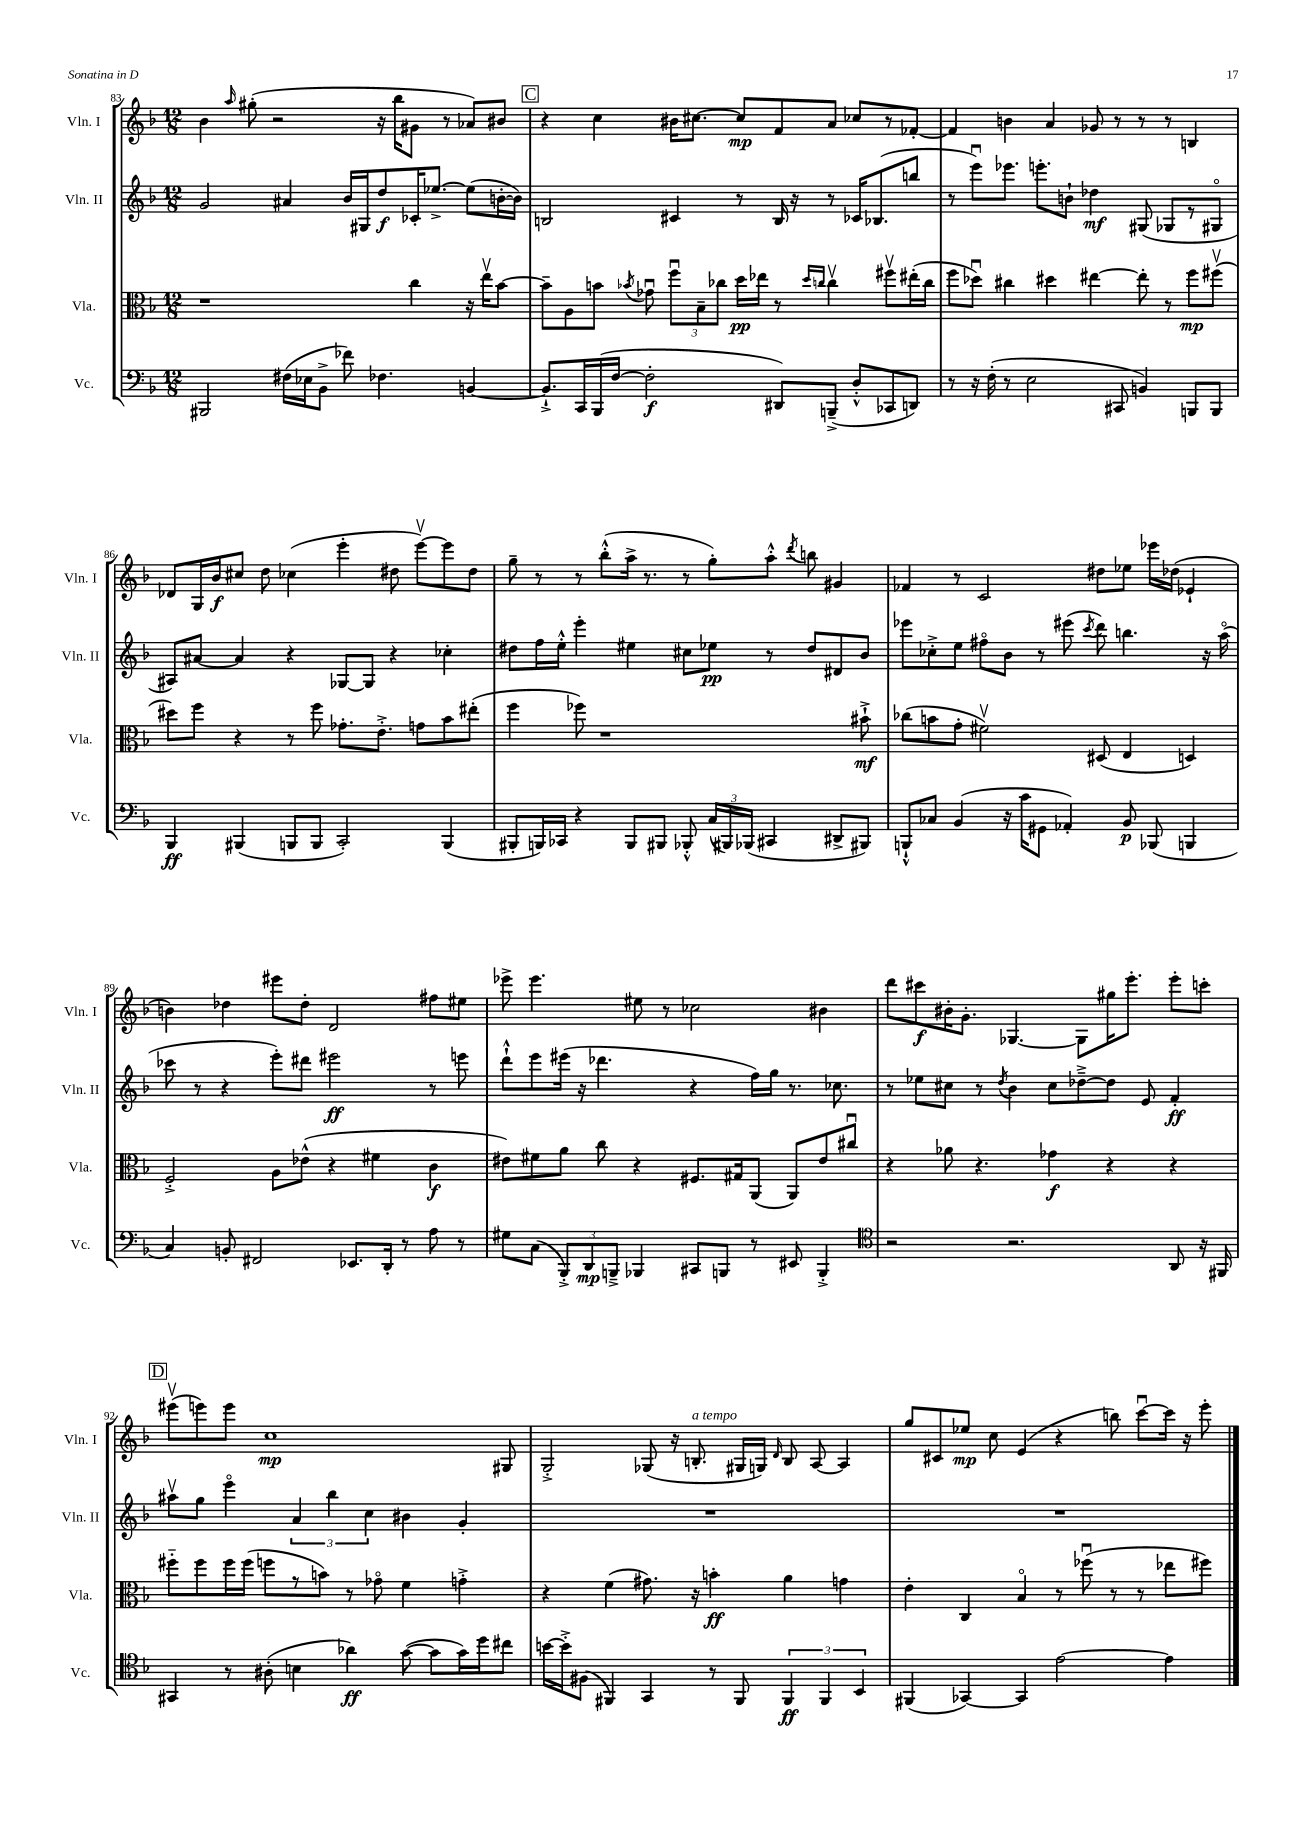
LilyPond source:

<<
\new StaffGroup <<
\new Staff = "s0" \with { instrumentName = "Vln. I" shortInstrumentName = "Vln. I" } {
    \clef treble \key f \major \numericTimeSignature \time 12/8
    \autoBeamOff bes'4 \grace { a''16 } gis''8-.( r2 r16 bes''16[ gis'8] r8 aes'8[) bis'8] |
    \mark \markup { \box "C" } r4 c''4 bis'16[ cis''8.]~ cis''8[\mp f'8 a'8] ces''8[ r8 fes'8]~-. |
    fes'4 b'4 a'4 ges'8 r8 r8 r8 b4 |
    des'8[ g16 bes'16\f cis''8] d''8 ces''4( e'''4-. dis''8 e'''8[~\upbow) e'''8 dis''8] |
    g''8-- r8 r8 bes''8[-.-^( a''16]-> r8. r8 g''8[-.) a''8]-.-^ \acciaccatura { d'''8 } b''8 gis'4 |
    fes'4 r8 c'2 dis''8[ ees''8] ees'''16[ des''16]( ees'4-! |
    b'4) des''4 eis'''8[ des''8]-. d'2 fis''8[ eis''8] |
    ees'''8-> ees'''4. eis''8 r8 ces''2 bis'4 |
    d'''8[ cis'''8\f bis'16-. g'8.]-. ges4.~ ges8[ gis''16 e'''8.]-. e'''8[-. c'''8]-. |
    \mark \markup { \box "D" } eis'''8[\upbow( e'''8) e'''8] c''1\mp gis8 |
    g2-.-> ges8( r16 b8.-.^\markup { \italic "a tempo" } gis16[ g16]) \grace { d'16 } b8 a8~ a4 |
    g''8[ cis'8 ees''8]\mp c''8 e'4( r4 b''8) c'''8[~\downbow c'''16] r16 e'''8-. \bar "|." |
}
\new Staff = "s1" \with { instrumentName = "Vln. II" shortInstrumentName = "Vln. II" } {
    \clef treble \key f \major \numericTimeSignature \time 12/8
    \autoBeamOff g'2 ais'4 bes'16[ gis16 d''8\f ces'16-. ees''8.]~-> ees''8[( b'16~-. b'16]) |
    \mark \markup { \box "C" } b2 cis'4 r8 b16 r16 r8 ces'16[ bes8.( b''8] |
    r8 e'''8[\downbow) ees'''8.] e'''8.[-. b'8]-! des''4\mf gis8( ges8[ r8 gis8]\flageolet |
    ais8[) ais'8]~ ais'4 r4 ges8[~ ges8] r4 ces''4-. |
    dis''8[ f''16 e''16]-.-^ e'''4-. eis''4 cis''8[ ees''8]\pp r8 dis''8[ dis'8 bes'8] |
    ees'''8[ ces''8-.-> e''8] fis''8[\flageolet bes'8] r8 eis'''8( \acciaccatura { c'''8 } d'''8) b''4. r16 a''16\flageolet( |
    ces'''8 r8 r4 e'''8[-.) dis'''8] eis'''2\ff r8 e'''8 |
    d'''8[-!-^ e'''8 eis'''16]( r16 des'''4. r4 f''16[) g''16] r8. ces''8. |
    r8 ees''8[ cis''8] r8 \acciaccatura { d''8 } bes'4 cis''8[ des''8~---> des''8] e'8 f'4-.\ff |
    \mark \markup { \box "D" } ais''8[\upbow g''8] e'''4\flageolet \tuplet 3/2 { a'4 bes''4 c''4 } bis'4 g'4-. |
    R1. |
    R1. \bar "|." |
}
\new Staff = "s2" \with { instrumentName = "Vla." shortInstrumentName = "Vla." } {
    \clef alto \key f \major \numericTimeSignature \time 12/8
    \autoBeamOff r1 c''4 r16 e''16[\upbow bes'8]~ |
    \mark \markup { \box "C" } bes'8[-- a8 b'8] \acciaccatura { bes'8 } ges'8\downbow \tuplet 3/2 { f''8[\downbow bes8-- ces''8] } d''16[\pp ees''16] r8 \grace { d''16[ c''16] } c''4\upbow fis''8[\upbow eis''16-.( c''16] |
    f''8[ des''8]\downbow) cis''4 dis''4 eis''4~ eis''8-. r8 f''8[\mp fis''8]\upbow( |
    dis''8[) f''8] r4 r8 f''8 ges'8.[-. e'8.]-.-> g'8[ bes'8 eis''8]-.( |
    f''4 fes''8) r1 bis'8-!->\mf |
    ces''8[( b'8 g'8]-. fis'2\upbow) dis8( e4 d4) |
    f2-.-> a8[ ees'8]-^( r4 fis'4 c'4\f |
    eis'8[) fis'8 a'8] c''8 r4 fis8.[ gis16 a,8]( a,8[) eis'8 cis''8]\downbow |
    r4 aes'8 r4. ges'4\f r4 r4 |
    \mark \markup { \box "D" } fis''8[-_ fis''8 fis''16 fis''16]( f''8[ r8 b'8]) r8 ges'8\flageolet f'4 g'4-.-> |
    r4 f'4( gis'8.) r16 b'4-.\ff a'4 g'4 |
    e'4-. c4 bes4\flageolet r8 fes''8\downbow( r8 r8 ees''8[ fis''8]) \bar "|." |
}
\new Staff = "s3" \with { instrumentName = "Vc." shortInstrumentName = "Vc." } {
    \clef bass \key f \major \numericTimeSignature \time 12/8
    \autoBeamOff bis,,2 fis16[( ees16 bes,8]-> fes'8) fes4. b,4~ |
    \mark \markup { \box "C" } b,8.[-!-> c,16 bes,,16( f16]~ f2-.\f dis,8[) b,,8]--->( d8[-.-^ ces,8 d,8]) |
    r8 r16 f16-.( r8 e2 cis,8 b,4) b,,8[ b,,8] |
    bes,,4\ff bis,,4( b,,8[ b,,8] c,2-.) b,,4( |
    bis,,8[-. b,,16) ces,16] r4 b,,8[ bis,,8] bes,,8-.-^ \tuplet 3/2 { c16[( bis,,16) bes,,16]( } cis,4 dis,8[-> bis,,8]) |
    b,,8[-!-^ ces8] bes,4( r16 c'16[ gis,8] aes,4-.) bes,8\p bes,,8( b,,4 |
    c4) b,8-. fis,2 ees,8.[ d,16]-. r8 a8 r8 |
    gis8[ c8]( \tuplet 3/2 { bes,,8[-.->) d,8\mp b,,8]---> } bes,,4 cis,8[ b,,8] r8 eis,8 b,,4-.-> |
    \clef tenor r2 r2. a,8 r16 fis,16 |
    \mark \markup { \box "D" } gis,4 r8 ais8-.( b4 aes'4\ff) g'8~( g'8[ g'16) d''16 cis''8] |
    b'16[~ b'16-.-> fis8]( fis,4) g,4 r8 fis,8 \tuplet 3/2 { fis,4\ff fis,4 bes,4 } |
    fis,4( ges,4~) ges,4 e'2~ e'4 \bar "|." |
}
>>
>>
\layout { \context { \Score currentBarNumber = #83 } }
